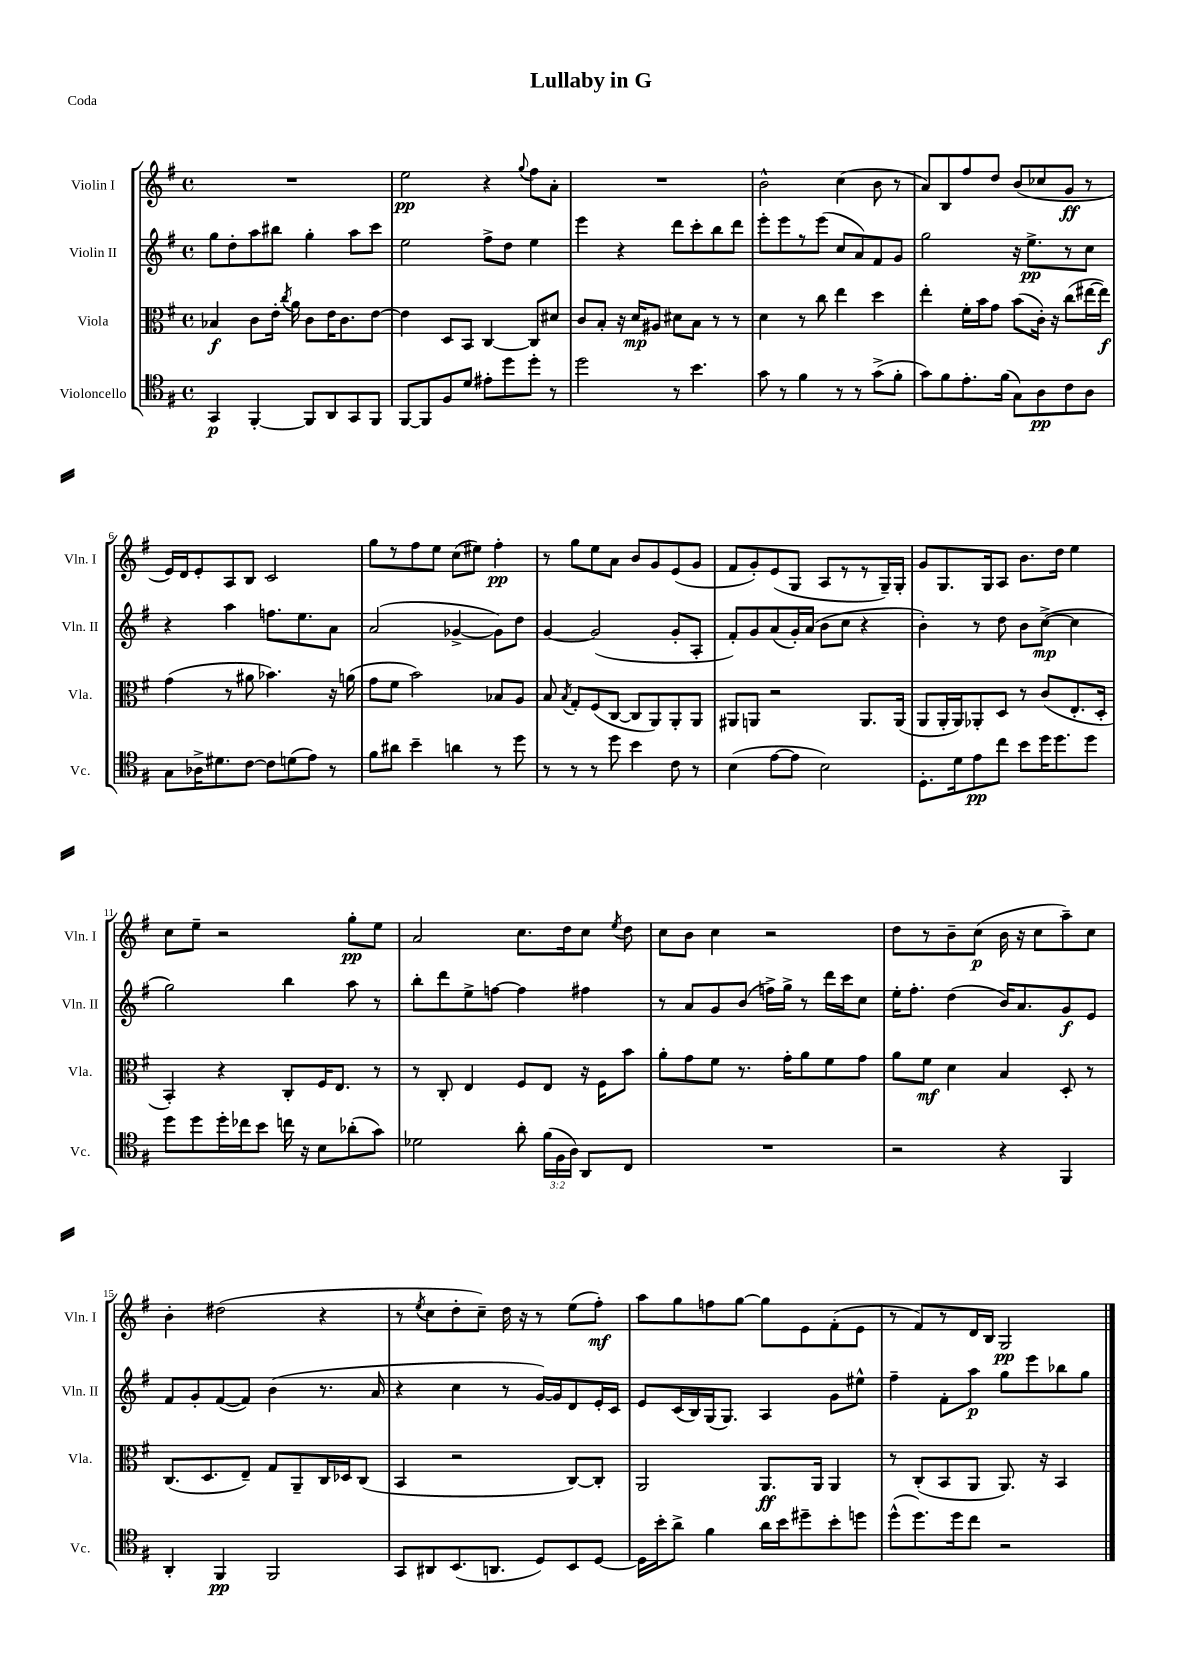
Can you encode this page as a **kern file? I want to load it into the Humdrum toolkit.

**kern	**dynam	**kern	**dynam	**kern	**dynam	**kern	**dynam
*part4	*part4	*part3	*part3	*part2	*part2	*part1	*part1
*staff4	*staff4	*staff3	*staff3	*staff2	*staff2	*staff1	*staff1
*I"Violoncello	*	*I"Viola	*	*I"Violin II	*	*I"Violin I	*
*I'Vc.	*	*I'Vla.	*	*I'Vln. II	*	*I'Vln. I	*
*clefC4	*	*clefC3	*	*clefG2	*	*clefG2	*
*k[f#]	*	*k[f#]	*	*k[f#]	*	*k[f#]	*
*M4/4	*	*M4/4	*	*M4/4	*	*M4/4	*
*met(c)	*	*met(c)	*	*met(c)	*	*met(c)	*
=1	=1	=1	=1	=1	=1	=1	=1
4GG/	p	4B-X/	f	8gg\L	.	1r	.
.	.	.	.	8dd'\	.	.	.
[4FF#'/	.	8c\L	.	8aa\	.	.	.
.	.	16e'\Jk	.	8bb#X\J	.	.	.
.	.	8qcc/	.	.	.	.	.
.	.	16a\	.	.	.	.	.
8FF#/L]	.	8c\L	.	4gg'\	.	.	.
8AA/	.	16e\K	.	.	.	.	.
.	.	8.c\	.	.	.	.	.
8GG/	.	.	.	8aa\L	.	.	.
8FF#/J	.	[8e\J	.	8ccc\J	.	.	.
=2	=2	=2	=2	=2	=2	=2	=2
[8FF#/L	.	4e\]	.	2ee\	.	2ee\	pp
8FF#/]	.	.	.	.	.	.	.
8F#/	.	8D/L	.	.	.	.	.
8d/J	.	8BB/J	.	.	.	.	.
8e#X'\L	.	[4C/	.	8ff#^\L	.	4r	.
8dd\	.	.	.	8dd\J	.	.	.
.	.	.	.	.	.	8qqgg/	.
8dd'\J	.	8C/L]	.	4ee\	.	8ff#\L	.
8r	.	8d#X/J	.	.	.	8a'\J	.
=3	=3	=3	=3	=3	=3	=3	=3
2dd\	.	8c/L	.	4eee\	.	1r	.
.	.	8B'/J	.	.	.	.	.
.	.	16r	.	4r	.	.	.
.	.	16d/KL	mp	.	.	.	.
.	.	8A#X/J	.	.	.	.	.
8r	.	8d#X\L	.	8ddd\L	.	.	.
4.b\	.	8B\J	.	8ccc'\	.	.	.
.	.	8r	.	8bb\	.	.	.
.	.	8r	.	8ddd\J	.	.	.
=4	=4	=4	=4	=4	=4	=4	=4
8g\	.	4d\	.	8eee'\L	.	2b^^\	.
8r	.	.	.	8eee\	.	.	.
4f#\	.	8r	.	8r	.	.	.
.	.	8cc\	.	(8eee\J	.	.	.
8r	.	4ee\	.	8cc/L	.	(4cc\	.
8r	.	.	.	8a/)	.	.	.
(8g^\L	.	4dd\	.	8f#/	.	8b\	.
8f#'\J	.	.	.	8g/J	.	8r	.
=5	=5	=5	=5	=5	=5	=5	=5
8g\L)	.	4ee'\	.	2gg\	.	8a/L)	.
8f#\	.	.	.	.	.	8B/	.
8.e'\	.	16f#'\LL	.	.	.	8ff#/	.
.	.	16b\J	.	.	.	.	.
.	.	8g\J	.	.	.	8dd/J	.
(16f#\Jk	.	.	.	.	.	.	.
8G\L)	.	(8b\L	.	16r	.	(8b/L	.
.	.	.	.	8.ee^\L	pp	.	.
8A\	pp	16c'\Jk)	.	.	.	8cc-X/	.
.	.	16r	.	.	.	.	.
8c\	.	(8cc\L	.	8r	.	8g/J	ff
8A\J	.	[16ee#X\L	.	8cc\J	.	8r	.
.	.	16ee#\JJ])	f	.	.	.	.
!!LO:LB:g=z
=6	=6	=6	=6	=6	=6	=6	=6
8G\L	.	(4g\	.	4r	.	16e/LL)	.
.	.	.	.	.	.	16d/J	.
16A-X^\K	.	.	.	.	.	8e'/	.
8.d#X\	.	.	.	.	.	.	.
.	.	8r	.	4aa\	.	8A/	.
[8c\J	.	8a#X\	.	.	.	8B/J	.
8c\L]	.	4.b-X\)	.	8.ffn\L	.	2c/	.
(8dn\	.	.	.	.	.	.	.
.	.	.	.	8.ee\	.	.	.
8e\J)	.	.	.	.	.	.	.
8r	.	16r	.	8a\J	.	.	.
.	.	(16an\	.	.	.	.	.
=7	=7	=7	=7	=7	=7	=7	=7
8f#\L	.	8g\L	.	(2a/	.	8gg\L	.
8a#X\J	.	8f#\J	.	.	.	8r	.
4b~\	.	2b\)	.	.	.	8ff#\	.
.	.	.	.	.	.	8ee\J	.
4an\	.	.	.	[4g-X^/	.	(8cc\L	.
.	.	.	.	.	.	8ee#X\J)	.
8r	.	8B-X/L	.	8g-\L])	.	4ff#'\	pp
8dd\	.	8A/J	.	8dd\J	.	.	.
=8	=8	=8	=8	=8	=8	=8	=8
8r	.	8B/	.	[4g/	.	8r	.
.	.	8qB/	.	.	.	.	.
8r	.	8G'/L	.	.	.	8gg\L	.
8r	.	(8F#/	.	(2g/]	.	8ee\	.
8dd\	.	[8C/J	.	.	.	8a\J	.
4b\	.	8C/L]	.	.	.	8b/L	.
.	.	8AA/)	.	.	.	8g/	.
8c\	.	8AA'/	.	8g'/L	.	(8e/	.
8r	.	8AA/J	.	8A'/J	.	8g/J	.
=9	=9	=9	=9	=9	=9	=9	=9
(4B\	.	8AA#X/L	.	8f#'/L)	.	8f#/L	.
.	.	8AAn/J	.	8g/	.	8g'/)	.
[8e\L	.	2r	.	(8a/	.	(8e/	.
8e\J]	.	.	.	16g'/L)	.	8G/J	.
.	.	.	.	(16a/JJ	.	.	.
2B\)	.	.	.	8b\L	.	8A/L	.
.	.	.	.	8cc\J	.	8r	.
.	.	8.AA/L	.	4r	.	8r	.
.	.	.	.	.	.	16G~/L)	.
.	.	(16AA/Jk	.	.	.	16G'/JJ	.
=10	=10	=10	=10	=10	=10	=10	=10
8.D'\L	.	8AA/L	.	4b'\)	.	8g/L	.
.	.	16AA'/L	.	.	.	8.G/	.
16d\k	.	16AA/J)	.	.	.	.	.
8e\	pp	8AA-X'/	.	8r	.	.	.
.	.	.	.	.	.	16G/k	.
8cc\J	.	8D/J	.	8dd\	.	8A/J	.
8b\L	.	8r	.	8b\L	.	8.b\L	.
16dd\K	.	(8c/L	.	([8cc^\J	mp	.	.
8.dd\	.	.	.	.	.	16dd\Jk	.
.	.	8.E'/	.	4cc\]	.	4ee\	.
8dd\J	.	.	.	.	.	.	.
.	.	16D'/Jk	.	.	.	.	.
!!LO:LB:g=z
=11	=11	=11	=11	=11	=11	=11	=11
8dd\L	.	4BB'/)	.	2gg\)	.	8cc\L	.
8dd\	.	.	.	.	.	8ee~\J	.
16dd'\L	.	4r	.	.	.	2r	.
16cc-X\J	.	.	.	.	.	.	.
8b\J	.	.	.	.	.	.	.
16ccn\	.	8C'/L	.	4bb\	.	.	.
16r	.	.	.	.	.	.	.
8B\L	.	16F#/K	.	.	.	.	.
.	.	8.E/J	.	.	.	.	.
(8a-X'\	.	.	.	8aa\	.	8gg'\L	pp
8g\J)	.	8r	.	8r	.	8ee\J	.
=12	=12	=12	=12	=12	=12	=12	=12
2d-X\	.	8r	.	8bb'\L	.	2a/	.
.	.	8C'/	.	8ddd\	.	.	.
.	.	4E/	.	8ee^\	.	.	.
.	.	.	.	[8ffn\J	.	.	.
8a'\	.	8F#/L	.	4ff\]	.	8.cc\L	.
(24f#\LL	.	8E/J	.	.	.	.	.
24F#\	.	.	.	.	.	.	.
.	.	.	.	.	.	16dd\k	.
24A\JJ)	.	.	.	.	.	.	.
8AA/L	.	16r	.	4ff#X\	.	8cc\J	.
.	.	16F#\KL	.	.	.	.	.
.	.	.	.	.	.	8qee/	.
8C/J	.	8b\J	.	.	.	8dd\	.
=13	=13	=13	=13	=13	=13	=13	=13
1r	.	8a'\L	.	8r	.	8cc\L	.
.	.	8g\	.	8a/L	.	8b\J	.
.	.	8f#\J	.	8g/	.	4cc\	.
.	.	8.r	.	(8b/J	.	.	.
.	.	.	.	16ffn^\LL)	.	2r	.
.	.	16g'\KL	.	16gg^\JJ	.	.	.
.	.	8a\	.	8r	.	.	.
.	.	8f#\	.	16ddd\LL	.	.	.
.	.	.	.	16ccc\J	.	.	.
.	.	8g\J	.	8cc\J	.	.	.
=14	=14	=14	=14	=14	=14	=14	=14
2r	.	8a\L	.	16ee'\KL	.	8dd\L	.
.	.	.	.	8.ff#'\J	.	.	.
.	.	8f#\J	mf	.	.	8r	.
.	.	4d\	.	(4dd\	.	8b~\	.
.	.	.	.	.	.	(8cc\J	p
4r	.	4B/	.	16b/KL)	.	16b\	.
.	.	.	.	8.a/	.	16r	.
.	.	.	.	.	.	8cc\L	.
4FF#/	.	8D'/	.	8g/	f	8aa~\)	.
.	.	8r	.	8e/J	.	8cc\J	.
!!LO:LB:g=z
=15	=15	=15	=15	=15	=15	=15	=15
4AA'/	.	(8.C/L	.	8f#/L	.	4b'\	.
.	.	.	.	8g'/	.	.	.
.	.	8.D/	.	.	.	.	.
4FF#/	pp	.	.	([8f#/	.	(2dd#X\	.
.	.	8E~/J)	.	8f#/J])	.	.	.
2FF#/	.	8G/L	.	(4b\	.	.	.
.	.	8AA~/	.	.	.	.	.
.	.	16C/L	.	8.r	.	4r	.
.	.	16D-X/J	.	.	.	.	.
.	.	(8C/J	.	.	.	.	.
.	.	.	.	16a/	.	.	.
=16	=16	=16	=16	=16	=16	=16	=16
8GG/L	.	4BB/	.	4r	.	8r	.
.	.	.	.	.	.	8qee/	.
8AA#X/	.	.	.	.	.	8cc\L	.
(8.BB/	.	2r	.	4cc\	.	8dd'\	.
.	.	.	.	.	.	8cc~\J)	.
8.AAn/J	.	.	.	.	.	.	.
.	.	.	.	8r	.	16dd\	.
.	.	.	.	.	.	16r	.
8D/L)	.	.	.	[16g/LL)	.	8r	.
.	.	.	.	16g/J]	.	.	.
8BB/	.	[8C/L)	.	8d/	.	(8ee\L	.
[8D/J	.	8C'/J]	.	16e'/L	.	8ff#'\J)	mf
.	.	.	.	16c/JJ	.	.	.
=17	=17	=17	=17	=17	=17	=17	=17
16D\LL]	.	2AA/	.	8e/L	.	8aa\L	.
16b'\J	.	.	.	.	.	.	.
8a^\J	.	.	.	(16c/L	.	8gg\	.
.	.	.	.	16B/)	.	.	.
4f#\	.	.	.	(16G/J	.	8ffn\	.
.	.	.	.	8.G/J)	.	.	.
.	.	.	.	.	.	[8gg\J	.
16a\LL	.	8.AA/L	ff	4A/	.	8gg\L]	.
16b\J	.	.	.	.	.	.	.
8dd#X~\	.	.	.	.	.	8e\	.
.	.	16AA/Jk	.	.	.	.	.
8b'\	.	4AA/	.	8g\L	.	(8f#'\	.
8ddn\J	.	.	.	8ee#X^^\J	.	8e\J	.
=18	=18	=18	=18	=18	=18	=18	=18
(8dd^^\L	.	8r	.	4ff#~\	.	8r	.
8.dd\)	.	(8C'/L	.	.	.	8f#/L)	.
.	.	8BB/	.	8f#'\L	.	8r	.
16dd\k	.	.	.	.	.	.	.
8cc\J	.	8AA/J	.	8aa\J	p	16d/L	.
.	.	.	.	.	.	16B/JJ	.
2r	.	8.AA/)	.	8gg\L	.	2G/	pp
.	.	.	.	8eee\	.	.	.
.	.	16r	.	.	.	.	.
.	.	4BB/	.	8bb-X\	.	.	.
.	.	.	.	8gg\J	.	.	.
==	==	==	==	==	==	==	==
*-	*-	*-	*-	*-	*-	*-	*-
